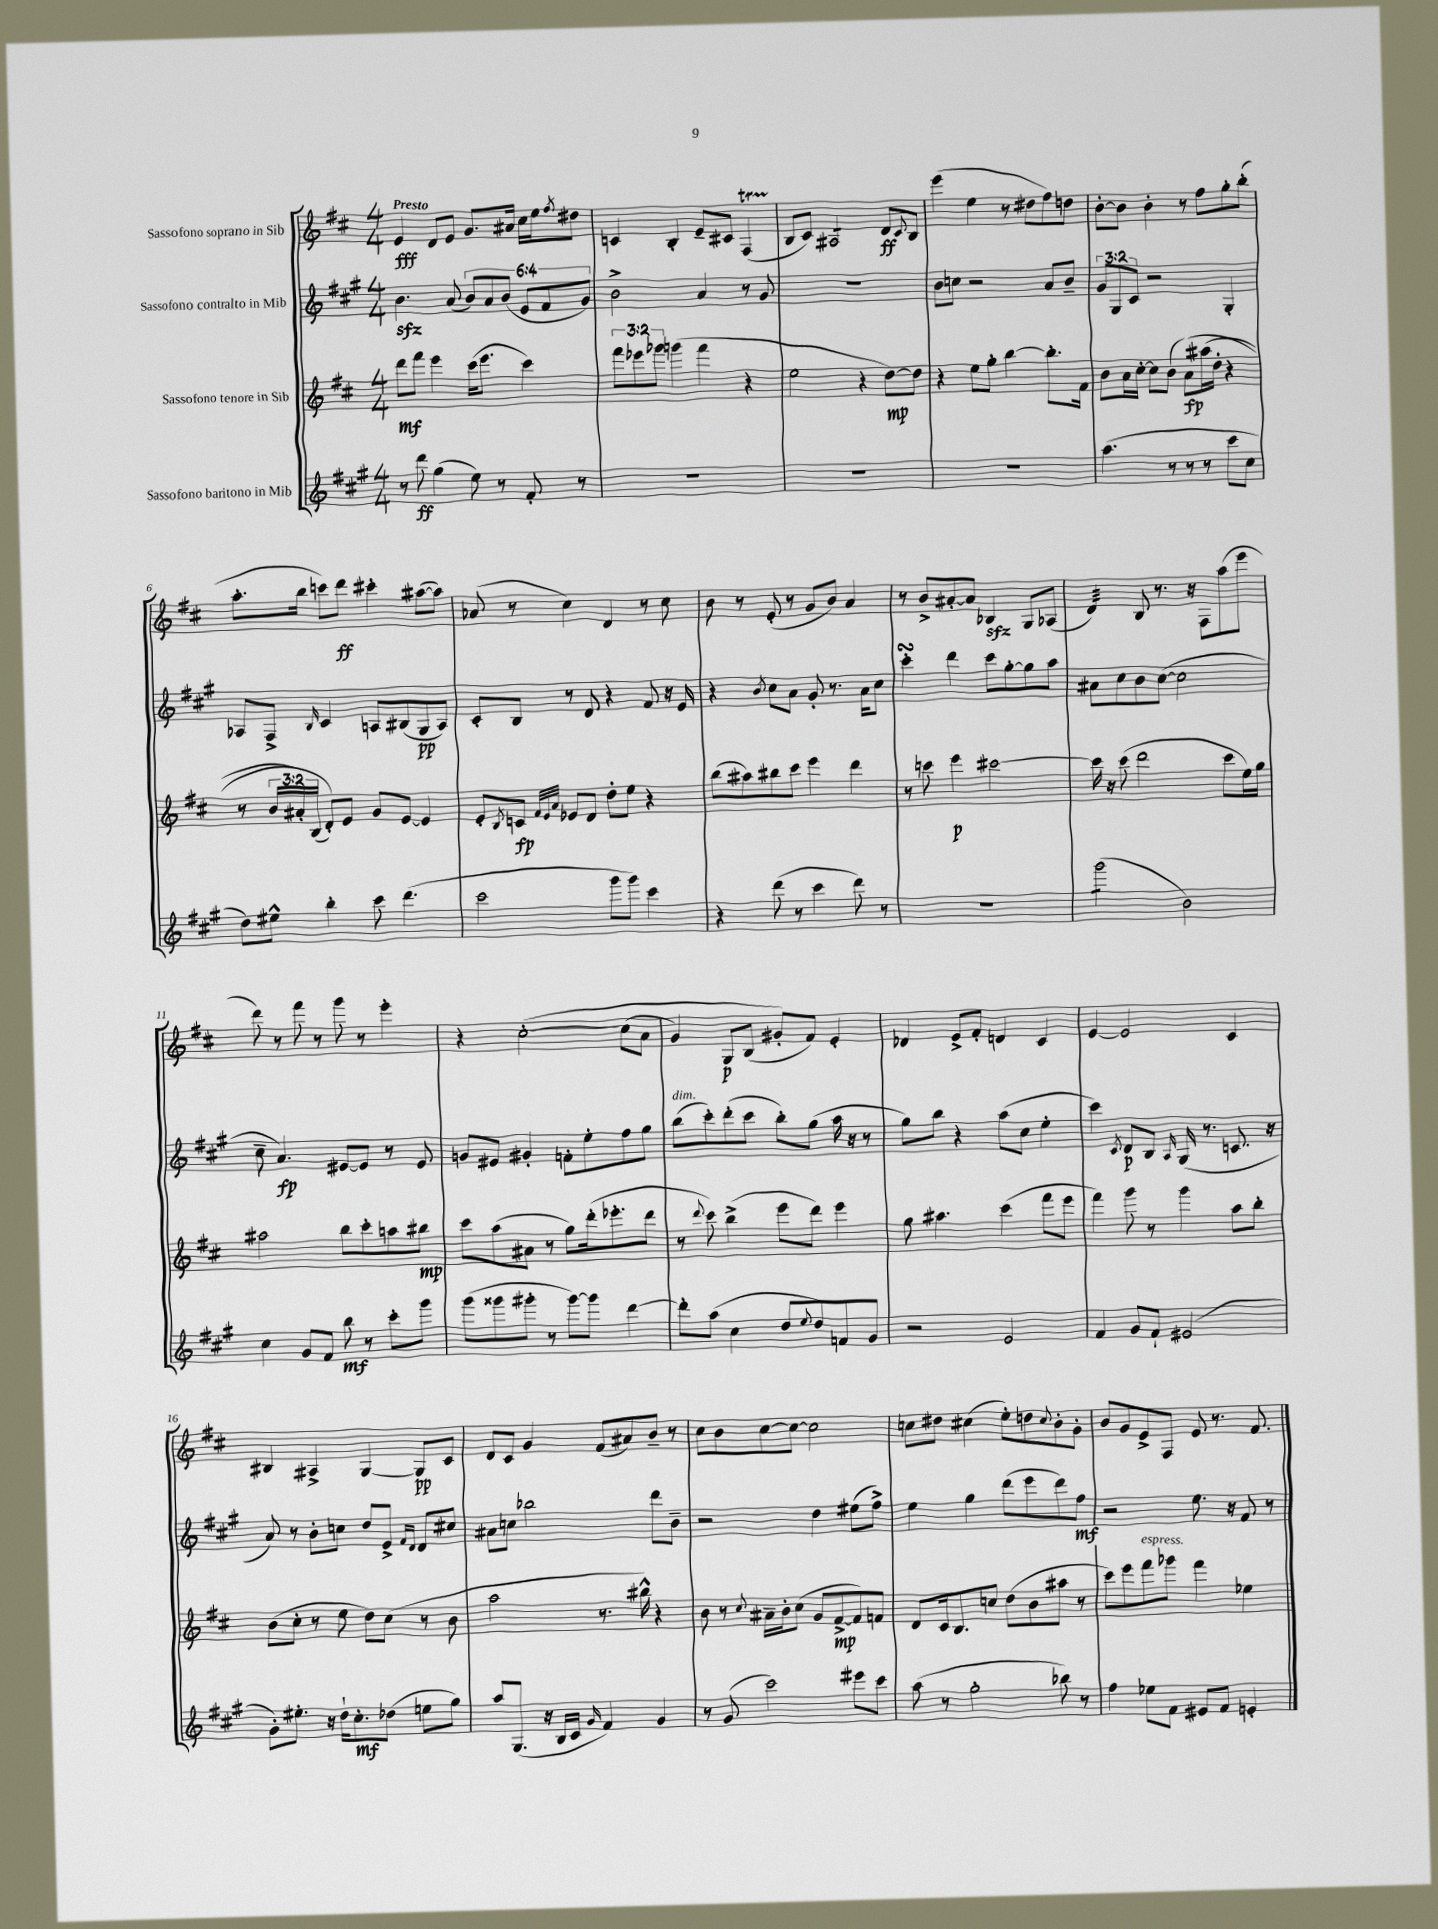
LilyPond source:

<<
\new StaffGroup <<
\new Staff = "s0" \with { instrumentName = "Sassofono soprano in Sib" } {
    \clef treble \key d \major \numericTimeSignature \time 4/4 \tempo "Presto"
    e'4\fff d'8 e'8 g'8. ais'16 cis''16 e''16 \acciaccatura { fis''8 } dis''8 |
    c'4 b4-. e'8-- cis'8 fis4\startTrillSpan( |
    b8\stopTrillSpan cis'8) ais2:8 d'8\ff \appoggiatura { cis'8 } b8 |
    e'''4( e''4 r8 dis''8 fis''8) d''8 |
    b'8~-. b'8 b'4-. r8 fis''8 g''8-. b''8-.( |
    a''8.-. b''16 c'''8) d'''8\ff cis'''4-. ais''8~( ais''8) |
    aes'8( r8 cis''4) d'4 r8 cis''8 |
    b'8 r8 e'8-.( r8 g'8 b'8) a'4 |
    r8 b'8-> ais'8~-. ais'8 bes4\sfz g8 aes8( |
    d'4:32) b8 r8. r16 fis8 a''8( e'''8 |
    d'''8) r8 fis'''8 r8 g'''8 r8 e'''4-. |
    r4 cis''2~-.\( cis''8( a'8 |
    g'4) g8\p b8( gis'8-.\) fis'8) e'4-. |
    des'4 e'8-> fis'8-. d'4 cis'4 |
    e'4~ e'2 cis'4 |
    bis4 ais4-> g4~ g8\pp cis'8 |
    d'8 cis'8 g'4 fis'8( ais'8) b'8-- r8 |
    cis''8 b'8 cis''8~ cis''8~ cis''2 |
    c''8 dis''8 cis''4( e''8-.) d''8 \appoggiatura { cis''8 } b'8-. g'8-. |
    b'8 g'8 e'8-> fis8 e'8 r8. fis'8. \bar "|." |
}
\new Staff = "s1" \with { instrumentName = "Sassofono contralto in Mib" } {
    \clef treble \key a \major \numericTimeSignature \time 4/4 \override Staff.TupletNumber.text = #tuplet-number::calc-fraction-text
    b'4.\sfz a'8( \tuplet 6/4 { b'8) a'8 b'8( e'8 fis'8 gis'8) } |
    b'2-> a'4 r8 gis'8 |
    R1 |
    b'8 c''8 r2 a'8 b'8-- |
    \tuplet 3/2 { gis'8 gis8 cis'8 } r2 gis4-. |
    aes8 fis8-> \grace { b16 } cis'4 a8 bis8( gis8\pp a8) |
    cis'8-. b8 r8 d'8 r4 fis'8 r16 e'16 |
    r4 \acciaccatura { b'8 } cis''8 a'8 gis'8-. r8. a'16 cis''8 |
    cis'''4-.\turn d'''4 cis'''8 gis''8~-. gis''8 a''8 |
    ais'8 cis''8 b'8 cis''8~( cis''2 |
    cis''8-- a'4.\fp) eis'8~ eis'8 r8 eis'8 |
    g'8 eis'8 gis'4-. f'8-. e''8-. fis''8 gis''8 |
    b''8^\markup { \italic "dim." }( cis'''8-.) d'''8-.( cis'''8 b''8-.) gis''8( a''16 r16 r8 |
    gis''8) b''8 r4 a''8( cis''8 e''4-. |
    cis'''4) \acciaccatura { cis'8 } d'8\p b8 \grace { a16 } gis16( r8. c'8. r16 |
    a'8) r8 b'8-. c''8 d''8 e'8-> \grace { fis'16 d'16 } d'8 cis''8 |
    ais'8 c''8 bes''2 d'''8 b'8-- |
    r2 d''4 eis''8( fis''8->) |
    e''4 gis''4 d'''8( e'''8 d'''8) fis''8\mf |
    r2 e''8. r16 fis'8 r8 \bar "|." |
}
\new Staff = "s2" \with { instrumentName = "Sassofono tenore in Sib" } {
    \clef treble \key d \major \numericTimeSignature \time 4/4 \override Staff.TupletNumber.text = #tuplet-number::calc-fraction-text
    d'''8\mf fis'''8 e'''4 cis'''16( e'''8. cis'''4) |
    \tuplet 3/2 { fis'''8 ees'''8 ges'''8 } g'''4( fis'''4 r4 |
    e''2 r4 d''8~\mp) d''8 |
    r4 e''8 g''8-. b''4~ b''8.-. fis'16 |
    b'8 a'16 cis''16~-. cis''8 b'8( a'8\fp)\( ais''16( d''16-. r4 |
    r8 \tuplet 3/2 { b'16 ais'16-.) b16( } d'8-.)\) e'8 g'8 e'8~ e'4 |
    e'8-. \acciaccatura { b8 } c'8\fp \grace { fis'32 e'32 a'32 } ees'8 d'8 d''8-. e''8 r4 |
    b''8( ais''8) bis''8 cis'''8 e'''4 d'''4 |
    r8 c'''8 e'''4\p cis'''2~ |
    cis'''16 r16 cis'''8( d'''2 cis'''8 e''16) g''16 |
    ais''2 b''8 cis'''8-. a''8 bis''8\mp |
    cis'''8 a''8( ais'8 r8 g''8) d'''16-.( ees'''8.-. d'''8 |
    r8 \appoggiatura { d'''8 } cis'''8) b''4->( e'''8 d'''8) e'''4 |
    g''8 ais''4. cis'''4( fis'''8 e'''8 |
    fis'''4) g'''8 r8 g'''4 a''8 b''8-. |
    b'8( cis''8-. r8 e''8 d''8) cis''8( r8 b'8 |
    a''2 r8. bis''16-^) r4 |
    b'8 r8 \appoggiatura { cis''8 } ais'16-- b'16-. cis''8( g'8 fis'8~->\mp fis'8) f'8 |
    d'8 cis'16 b8. c''8 d''8( b'8 ais''8 r8 |
    cis'''8) e'''8 fis'''8^\markup { \italic "espress." } ges'''8 fis'''4 ees''4 \bar "|." |
}
\new Staff = "s3" \with { instrumentName = "Sassofono baritono in Mib" } {
    \clef treble \key a \major \numericTimeSignature \time 4/4
    r8 d'''8\ff gis''4( e''8) r8 fis'8-. r8 |
    R1 |
    R1 |
    R1 |
    a''4.( r8 r8 r8 cis'''8 cis''8 |
    d''8) eis''8-^ b''4-. cis'''8 d'''4.( |
    cis'''2 gis'''8 gis'''8) cis'''4 |
    r4 d'''8( r8 cis'''4 d'''8) r8 |
    R1 |
    gis'''2:8( b'2) |
    cis''4 gis'8 fis'8 b''8\mf r8 cis'''8-. gis'''8 |
    gis'''8( gisis'''8 gis'''8-. r8 gis'''8~) gis'''8 d'''4~ |
    d'''8-. a''8( cis''4 d''8 \appoggiatura { e''8 } d''8) f'8 gis'8 |
    r2 e'2 |
    fis'4 gis'8 fis'8-! eis'2( |
    gis'8-.) eis''8.-. r16 d''16-! cis''8.-.\mf des''8( e''8 gis''8) |
    a''8 gis8.( r16 b16 cis'16 \grace { gis'16 } fis'4) gis'4 |
    r8 gis'8( cis'''2) eis'''8 cis'''8 |
    a''8( r8 gis''2-. bes''8) r8 |
    fis''4 ees''8 fis'8 eis'8 fis'8 e'4-. \bar "|." |
}
>>
>>
